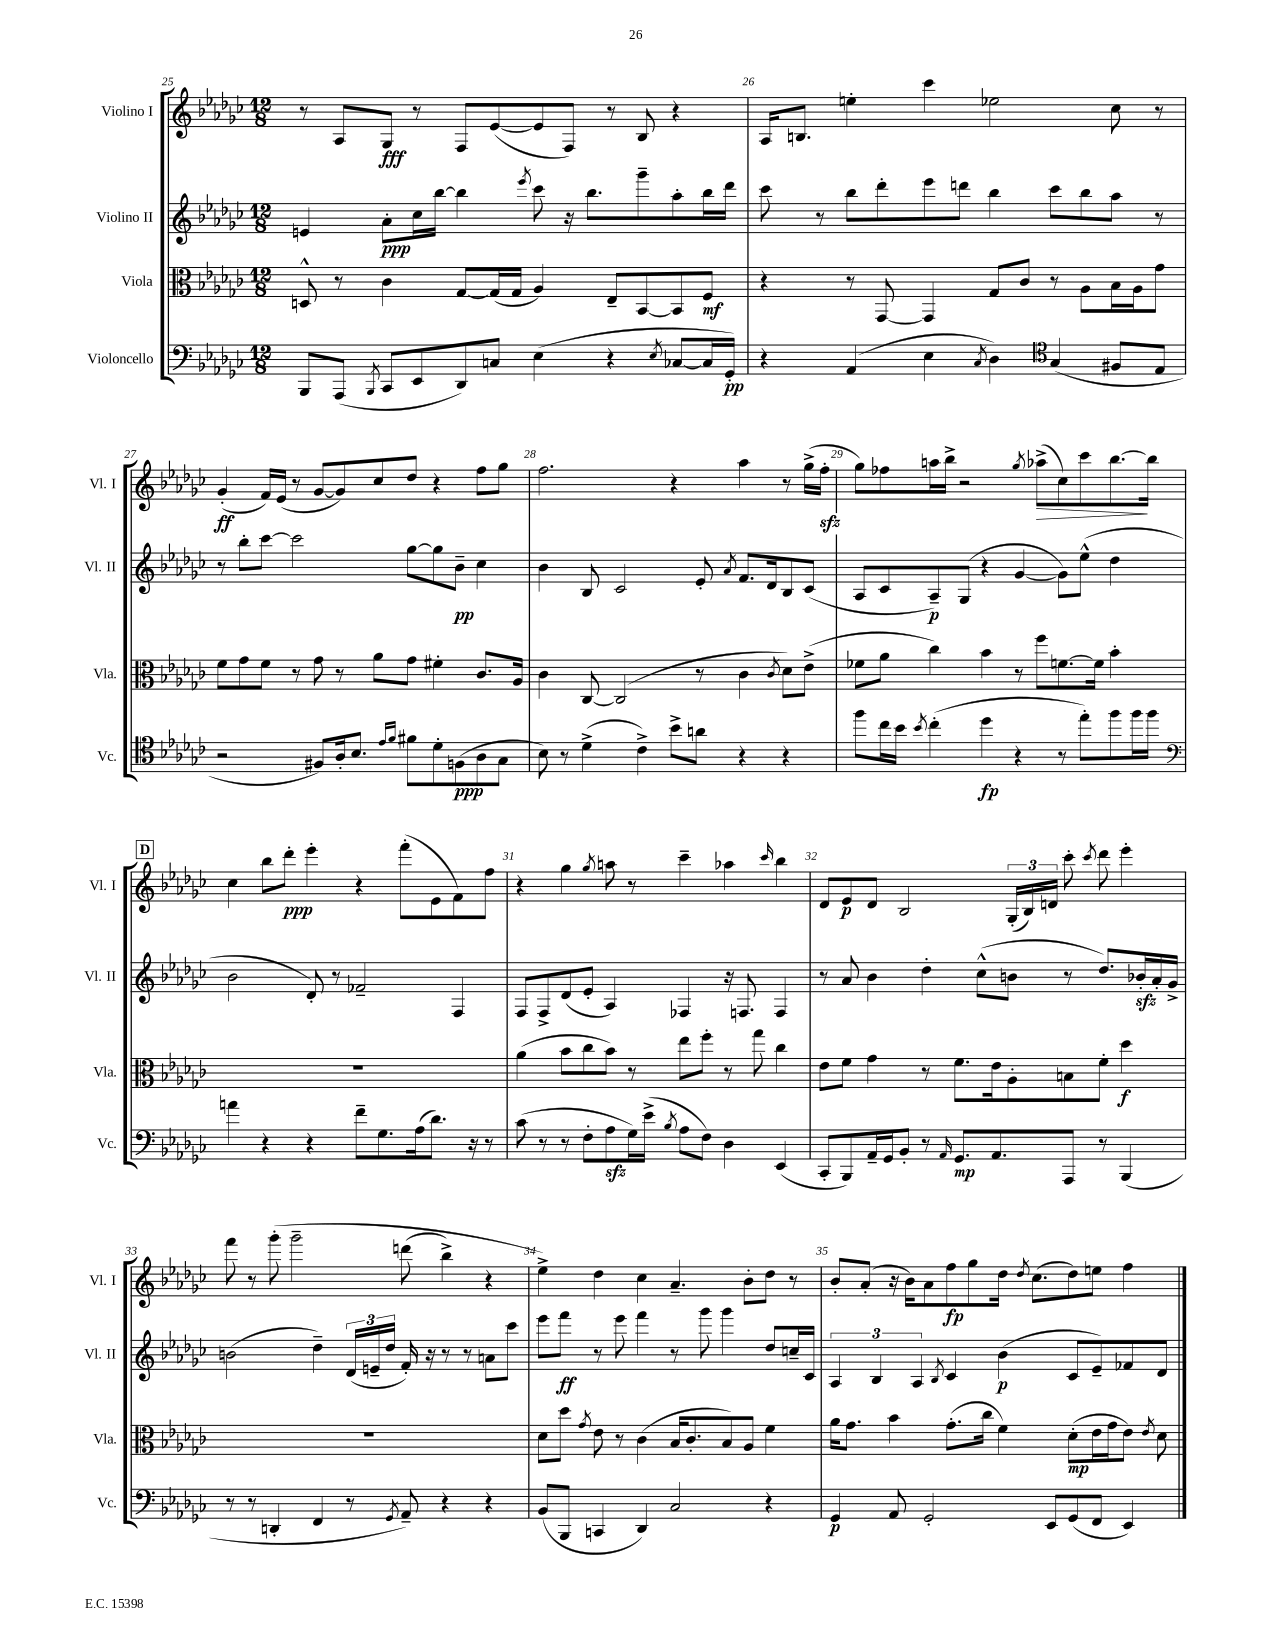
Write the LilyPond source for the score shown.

<<
\new StaffGroup <<
\new Staff = "s0" \with { instrumentName = "Violino I" shortInstrumentName = "Vl. I" } {
    \clef treble \key ges \major \numericTimeSignature \time 12/8
    \autoBeamOff r8 aes8[ ges8]\fff r8 f8[ ees'8~( ees'8 f8]) r8 bes8 r4 |
    aes16[ b8.] e''4-. ces'''4 ees''2 ces''8 r8 |
    ges'4-.\ff( f'16[) ees'16]( r8 ges'8[~ ges'8) ces''8 des''8] r4 f''8[ ges''8] |
    f''2. r4 aes''4 r8 ges''16[->( f''16]-.\sfz |
    ges''8[) fes''8 a''16 bes''16]-> r2 \acciaccatura { ges''8 } aes''8[->\>( ces''8) ces'''8 bes''8.~\! bes''16] |
    \mark \markup { \box "D" } ces''4 bes''8[ des'''8]-.\ppp ees'''4-. r4 f'''8[-.( ees'8 f'8) f''8] |
    r4 ges''4 \acciaccatura { ges''8 } a''8 r8 ces'''4-- aes''4 \grace { ces'''16 } bes''4 |
    des'8[ ees'8\p des'8] bes2 \tuplet 3/2 { ges16[-.( bes16) d'16] } ces'''8-. \acciaccatura { ces'''8 } des'''8 ees'''4-. |
    f'''8 r8 ges'''8-.\( ges'''2-- d'''8( bes''4->) r4 |
    ees''4->\) des''4 ces''4 aes'4.-- bes'8[-. des''8] r8 |
    bes'8[-. aes'8]-.( r16 bes'16[) aes'8 f''8\fp ges''8 des''16] \acciaccatura { des''8 } ces''8.[( des''8) e''8] f''4 \bar "|." |
}
\new Staff = "s1" \with { instrumentName = "Violino II" shortInstrumentName = "Vl. II" } {
    \clef treble \key ges \major \numericTimeSignature \time 12/8
    \autoBeamOff e'4 aes'8[-.\ppp ces''16 bes''16]~ bes''4 \acciaccatura { ees'''8 } ces'''8 r16 bes''8.[ ges'''8-- aes''8-. bes''16 des'''16] |
    ces'''8 r8 bes''8[ des'''8-. ees'''8 d'''8] bes''4 ces'''8[ bes''8 aes''8] r8 |
    r8 bes''8[-. ces'''8]~ ces'''2 ges''8[~ ges''8 bes'8]--\pp ces''4 |
    bes'4 bes8 ces'2 ees'8-. \acciaccatura { aes'8 } f'8.[ des'16 bes8 ces'8]( |
    aes8[ ces'8 aes8--\p) ges8]( r4 ges'4~ ges'8[) ees''8]-^( des''4 |
    \mark \markup { \box "D" } bes'2 des'8-.) r8 fes'2-- f4 |
    f8[ f8-> des'8( ees'8]-. aes4) fes4 r16 f8. f4 |
    r8 aes'8 bes'4 des''4-. ces''8[-^( b'8] r8 des''8.[) bes'16-.\sfz aes'16-. ges'16]-> |
    b'2( des''4--) \tuplet 3/2 { des'16[( e'16-- des''16] } f'16-.) r16 r8 r8 a'8[ ces'''8] |
    ees'''8[ f'''8]\ff r8 ees'''8 f'''4 r8 ges'''8 ges'''4 des''8[ c''16-- ces'16] |
    \tuplet 3/2 { aes4 bes4 aes4 } \acciaccatura { bes8 } ces'4 bes'4\p( ces'8[ ees'8--) fes'8 des'8] \bar "|." |
}
\new Staff = "s2" \with { instrumentName = "Viola" shortInstrumentName = "Vla." } {
    \clef alto \key ges \major \numericTimeSignature \time 12/8
    \autoBeamOff d8-^ r8 ces'4 ges8[~ ges16( ges16] aes4) ees8[-- bes,8~ bes,8 f8]\mf |
    r4 r8 ges,8~ ges,4 ges8[ ces'8] r8 aes8[ bes16 aes16 ges'8] |
    f'8[ ges'8 f'8] r8 ges'8 r8 aes'8[ ges'8] fis'4-. ces'8.[ aes16] |
    ces'4 ces8~ ces2( r8 ces'4 \acciaccatura { ces'8 } des'8[) ees'8]->( |
    fes'8[ aes'8] ces''4) bes'4 r8 f''8[ f'8.~ f'16] bes'4-. |
    \mark \markup { \box "D" } R1. |
    aes'4( bes'8[ ces''8 bes'8]) r8 ees''8[ f''8]-. r8 ges''8 ces''4 |
    ees'8[ f'8] ges'4 r8 f'8.[ ees'16 aes8-. b8 f'8]-. des''4\f |
    R1. |
    des'8[ des''8] \acciaccatura { ges'8 } ees'8 r8 ces'4( bes16[ ces'8.-. bes8) aes8] f'4 |
    aes'16[ ges'8.] bes'4 ges'8.[-.( ces''16] f'4) des'8[-.\mp( ees'16 ges'16 ees'8]) \acciaccatura { ees'8 } des'8 \bar "|." |
}
\new Staff = "s3" \with { instrumentName = "Violoncello" shortInstrumentName = "Vc." } {
    \clef bass \key ges \major \numericTimeSignature \time 12/8
    \autoBeamOff bes,,8[ aes,,8]( \acciaccatura { bes,,8 } ces,8[ ees,8 des,8) c8] ees4( r4 \acciaccatura { ees8 } ces8[~ ces16 ges,16]-.\pp) |
    r4 aes,4( ees4 \acciaccatura { ces8 } des4) \clef tenor ges4( fis8[ ees8] |
    r2 fis8[) aes16-. bes8.] \grace { ees'16[ f'16] } fis'8[ des'8-. f8\ppp( aes8 ges8] |
    bes8) r8 des'4->( ces'4->) bes'8[-> a'8] r4 r4 |
    f''8[ ces''16 bes'16] \acciaccatura { bes'8 } ces''4-.( des''4\fp r4 r8 ees''8[-.) f''8 f''16 f''16] |
    \mark \markup { \box "D" } \clef bass a'4 r4 r4 f'8[-- ges8. aes16( des'8.]) r16 r8 |
    ces'8( r8 r8 f8[-. aes8\sfz ges16) ees'16]->( \acciaccatura { bes8 } aes8[ f8]) des4 ees,4( |
    ces,8[-. bes,,8) aes,16-- ges,16 bes,8]-. r8 \grace { aes,16 } ges,8.[\mp aes,8. aes,,8] r8 bes,,4( |
    r8 r8 d,4-. f,4 r8 \acciaccatura { ges,8 } aes,8--) r4 r4 |
    bes,8[( bes,,8] c,4 des,4) ces2 r4 |
    ges,4\p aes,8 ges,2-. ees,8[ ges,8( f,8] ees,4) \bar "|." |
}
>>
>>
\layout { \context { \Score currentBarNumber = #25 \override BarNumber.break-visibility = ##(#f #t #t) barNumberVisibility = #all-bar-numbers-visible } }
